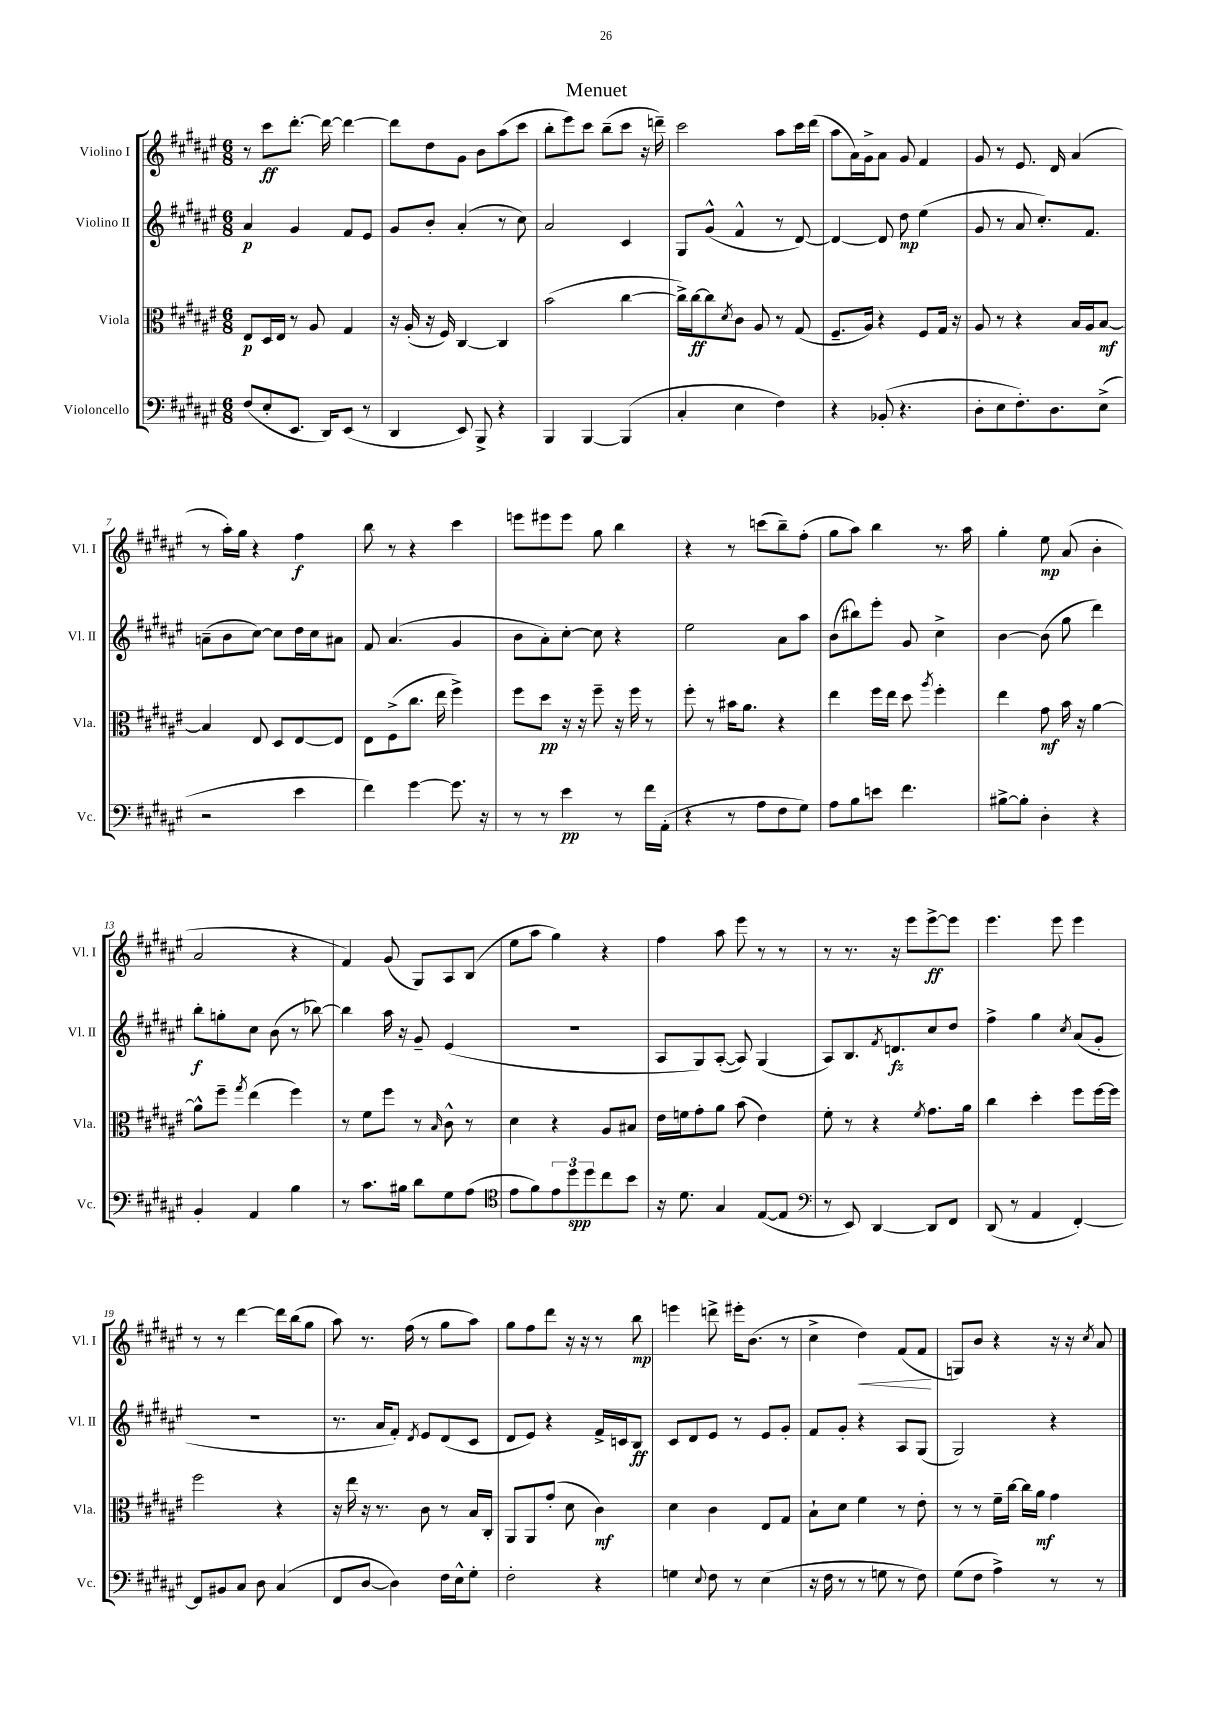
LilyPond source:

\header { title = "Menuet" }
<<
\new StaffGroup <<
\new Staff = "s0" \with { instrumentName = "Violino I" shortInstrumentName = "Vl. I" } {
    \clef treble \key fis \major \numericTimeSignature \time 6/8
    r8 cis'''8\ff dis'''8.~-. dis'''16~ dis'''4~ |
    dis'''8 dis''8 gis'8 b'8 ais''8( cis'''8 |
    b''8-. eis'''8) cis'''8 b''8--( cis'''8 r16 d'''16--) |
    cis'''2 ais''8 cis'''16 dis'''16( |
    ais''8 ais'16) gis'16-> ais'8 gis'8 fis'4 |
    gis'8 r8 eis'8. dis'16 ais'4( |
    r8 ais''16-.) gis''16 r4 fis''4\f |
    b''8 r8 r4 cis'''4 |
    e'''8 eis'''8 eis'''8 gis''8 b''4 |
    r4 r8 c'''8( b''8--) fis''8-.( |
    gis''8 ais''8) b''4 r8. ais''16 |
    gis''4-. eis''8\mp ais'8( b'4-. |
    ais'2 r4 |
    fis'4) gis'8( gis8) ais8 b8( |
    eis''8 ais''8 gis''4) r4 |
    fis''4 ais''8 eis'''8 r8 r8 |
    r8 r8. r16 eis'''8 eis'''8~->\ff eis'''8 |
    eis'''4. eis'''8 eis'''4 |
    r8 r8 dis'''4~ dis'''16 b''16( gis''8 |
    ais''8) r8. fis''16( r8 gis''8 ais''8) |
    gis''8 fis''8 dis'''8 r16 r16 r8 b''8\mp |
    e'''4 d'''8-> eis'''16-. b'8.( r8 |
    cis''4-> dis''4\<) fis'8( fis'8\! |
    g8) b'8 r4 r16 r16 \acciaccatura { cis''8 } ais'8 \bar "|." |
}
\new Staff = "s1" \with { instrumentName = "Violino II" shortInstrumentName = "Vl. II" } {
    \clef treble \key fis \major \numericTimeSignature \time 6/8
    ais'4\p gis'4 fis'8 eis'8 |
    gis'8 b'8-. ais'4-.( r8 cis''8) |
    ais'2 cis'4 |
    gis8 gis'8-^( fis'4-^ r8 dis'8~) |
    dis'4~ dis'8 dis''8\mp eis''4( |
    gis'8 r8 ais'8 cis''8.-.) fis'8. |
    a'8--( b'8 cis''8~) cis''8 dis''16 cis''16 ais'8 |
    fis'8 ais'4.( gis'4 |
    b'8 ais'8-.) cis''8~-. cis''8 r4 |
    eis''2 ais'8 ais''8 |
    b'8( bis''8) eis'''8-. gis'8 cis''4-> |
    b'4~ b'8( gis''8 dis'''4) |
    b''8-.\f g''8-. cis''8 b'8( r8 bes''8~) |
    bes''4 ais''16 r16 gis'8-- eis'4( |
    R2. |
    ais8 gis8) ais8~-.( ais8) gis4( |
    ais8) b8. \acciaccatura { fis'8 } d'8.\fz cis''8 dis''8 |
    fis''4-> gis''4 \acciaccatura { cis''8 } ais'8( gis'8-. |
    R2. |
    r8. ais'16 fis'8-.) \acciaccatura { dis'8 } eis'8 dis'8( cis'8 |
    dis'8 eis'8) r4 fis'16-> c'16 b8\ff |
    cis'8 dis'8 eis'8 r8 eis'8 gis'8-. |
    fis'8 gis'8-. r4 ais8 gis8( |
    gis2) r4 \bar "|." |
}
\new Staff = "s2" \with { instrumentName = "Viola" shortInstrumentName = "Vla." } {
    \clef alto \key fis \major \numericTimeSignature \time 6/8
    eis8\p dis16 eis16 r8 ais8 gis4 |
    r16 ais16-.( r16 fis16) cis4~ cis4 |
    b'2( cis''4~ |
    cis''16->) cis''16~\ff cis''8 \acciaccatura { dis'8 } cis'8 ais8 r8 gis8( |
    fis8.-- ais16) r4 fis8 gis16 r16 |
    ais8 r8 r4 b16 ais16 b8~\mf |
    b4 eis8 dis8 eis8~ eis8 |
    eis8 fis8->( cis''8. eis''16 fis''4->) |
    fis''8 dis''8\pp r16 r16 fis''8-- r16 fis''16 r8 |
    fis''8-. r8 bis'16 ais'8. r4 |
    eis''4 fis''16 eis''16 dis''8 \acciaccatura { ais''8 } fis''4-. |
    eis''4 gis'8\mf b'16 r16 ais'4~ |
    ais'8-^ fis''8-- \acciaccatura { gis''8 } eis''4( fis''4) |
    r8 fis'8 fis''8 r8 \grace { b16 } cis'8-^ r8 |
    dis'4 r4 ais8 bis8 |
    eis'16 f'16 gis'8-. ais'8 b'8( eis'4) |
    fis'8-. r8 r4 \acciaccatura { fis'8 } gis'8. ais'16 |
    cis''4 dis''4-. fis''8 fis''16~ fis''16 |
    fis''2 r4 |
    r16 eis''16 r16 r8. cis'8 r8 b16 cis16-. |
    ais,8 ais,8 gis'8-.( dis'8 cis'4\mf) |
    dis'4 cis'4 eis8 gis8 |
    b8-! dis'8 fis'4 r8 eis'8-. |
    r8 r8 fis'16-- cis''16~ cis''16 ais'16\mf gis'4 \bar "|." |
}
\new Staff = "s3" \with { instrumentName = "Violoncello" shortInstrumentName = "Vc." } {
    \clef bass \key fis \major \numericTimeSignature \time 6/8
    fis8( eis8-. eis,8. dis,16) eis,8( r8 |
    dis,4 eis,8) b,,8-> r4 |
    b,,4 b,,4~ b,,4( |
    cis4-. eis4 fis4) |
    r4 bes,8-.( r4. |
    dis8-. eis8 fis8.-.) dis8. eis8->( |
    r2 eis'4 |
    fis'4) gis'4~ gis'8. r16 |
    r8 r8 eis'4\pp r8 fis'16 ais,16-.( |
    r4 r8 ais8 fis8 gis8) |
    ais8 b8 e'8 fis'4. |
    bis8~-> bis8-. dis4-. r4 |
    b,4-. ais,4 b4 |
    r8 cis'8. bis16 dis'8 gis8 ais8( |
    \clef tenor eis'8 fis'8) \tuplet 3/2 { eis'8 dis''8\spp dis''8 } cis''8 b'8 |
    r16 dis'8. gis4 eis8~( eis8 |
    \clef bass r8 eis,8) dis,4~ dis,8 fis,8 |
    dis,8( r8 ais,4 fis,4~-.) |
    fis,8 bis,8 cis8 dis8 cis4( |
    fis,8 dis8~ dis4) fis16 eis16-^ gis8-. |
    fis2-. r4 |
    g4 \appoggiatura { eis8 } fis8 r8 eis4( |
    r16 fis16 r8 r8 g8 r8 fis8) |
    gis8( fis8 ais4->) r8 r8 \bar "|." |
}
>>
>>
